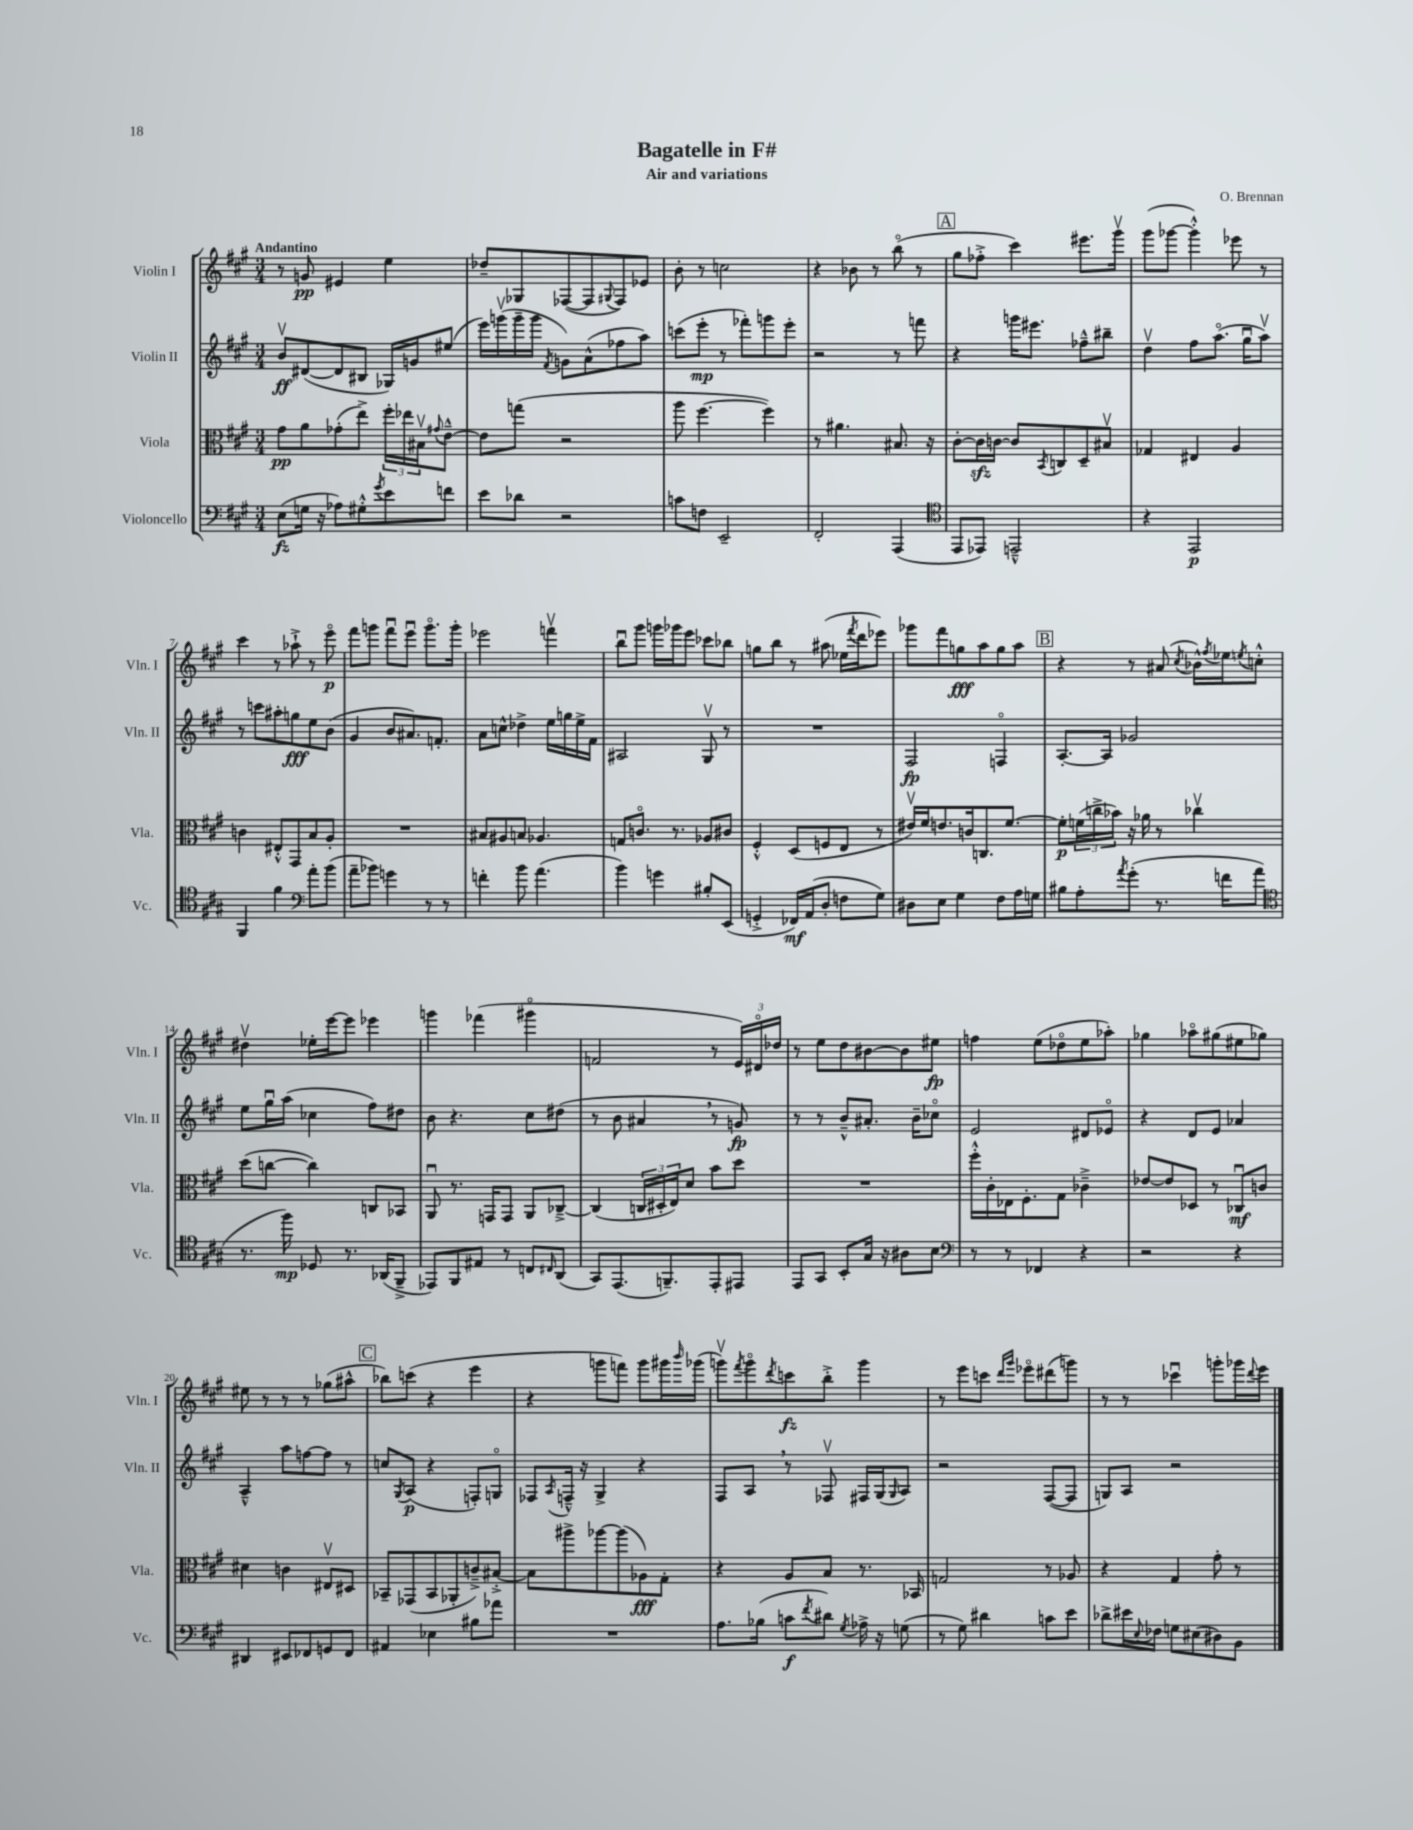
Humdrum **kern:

**kern	**dynam	**kern	**dynam	**kern	**dynam	**kern	**dynam
*part4	*part4	*part3	*part3	*part2	*part2	*part1	*part1
*staff4	*staff4	*staff3	*staff3	*staff2	*staff2	*staff1	*staff1
*I"Violoncello	*	*I"Viola	*	*I"Violin II	*	*I"Violin I	*
*I'Vc.	*	*I'Vla.	*	*I'Vln. II	*	*I'Vln. I	*
*clefF4	*	*clefC3	*	*clefG2	*	*clefG2	*
*k[f#c#g#]	*	*k[f#c#g#]	*	*k[f#c#g#]	*	*k[f#c#g#]	*
*M3/4	*	*M3/4	*	*M3/4	*	*M3/4	*
=1	=1	=1	=1	=1	=1	=1	=1
!	!	!	!	!	!	!LO:TX:a:B:t=Andantino	!
(8E\L	fz	8g#\L	pp	8bv/L	ff	8r	.
16Gn\Jk	.	8a\	.	([8d#X/	.	8gn/	pp
16r	.	.	.	.	.	.	.
8A-X\L)	.	(8g-X'\	.	8d#/]	.	4e#X/	.
8G#X'^^\	.	8ee^\J)	.	8B#X/J	.	.	.
8qg#/	.	.	.	.	.	.	.
8e\	.	24ff#'\LL	.	16G-X/LL)	.	4ee\	.
.	.	24ee-X\	.	.	.	.	.
.	.	.	.	16gn/J	.	.	.
.	.	24B#Xv\J	.	.	.	.	.
.	.	8qqg#X/	.	.	.	.	.
8fn\J	.	[8e~^^\J	.	(8ee#X/J	.	.	.
=2	=2	=2	=2	=2	=2	=2	=2
8e\L	.	8e\L]	.	16eee\LL)	.	8dd-X~/L	.
.	.	.	.	(16gggnv\	.	.	.
8d-X\J	.	(8ggn\J	.	16ggg~\	.	8G-X/	.
.	.	.	.	16ggg\JJ	.	.	.
.	.	.	.	8qf#/	.	.	.
2r	.	2r	.	8gn\L)	.	([8F-X/	.
.	.	.	.	(8a^^\	.	8F-/]	.
.	.	.	.	.	.	8qqG#X/	.
.	.	.	.	8ff-X\	.	8F-/)	.
.	.	.	.	8aa\J)	.	8e-X/J	.
=3	=3	=3	=3	=3	=3	=3	=3
8cn\L	.	8aa\	.	(8cccn\L	.	8b'\	.
8Fn\J	.	[4.ff#\	.	8eee'\J	mp	8r	.
2EE~/	.	.	.	8r	.	2ccn\	.
.	.	.	.	8fff-X'\L)	.	.	.
.	.	4ff#\])	.	8gggn\	.	.	.
.	.	.	.	8eee'\J	.	.	.
=4	=4	=4	=4	=4	=4	=4	=4
2FF#'/	.	8r	.	2r	.	4r	.
.	.	4.a#X\	.	.	.	.	.
.	.	.	.	.	.	8b-X\	.
.	.	.	.	.	.	8r	.
(4AAA/	.	8.B#X/	.	8r	.	(8bb\	.
.	.	.	.	8fffn\	.	8r	.
.	.	16r	.	.	.	.	.
!!LO:REH:place=s1:t=A
=5	=5	=5	=5	=5	=5	=5	=5
*clefC4	*	*	*	*	*	*	*
8EE/L	.	[8c#'\L	.	4r	.	8gg#\L	.
8EE-X/J)	.	16c#zz\L]	.	.	.	8ff-X'^\J	.
.	.	[16cn\JJ	.	.	.	.	.
2EEn~^^/	.	8c/L]	.	16gggn\KL	.	4ccc#\)	.
.	.	.	.	8.eee#X\J	.	.	.
.	.	8qBB/	.	.	.	.	.
.	.	8Cn/	.	.	.	.	.
.	.	8D~/	.	8ff-X~^^\L	.	8.eee#X\L	.
.	.	8B#Xv/J	.	8bb#X~\J	.	.	.
.	.	.	.	.	.	16ggg#v\Jk	.
=6	=6	=6	=6	=6	=6	=6	=6
4r	.	4G-X/	.	4ddv\	.	(8ggg#\L	.
.	.	.	.	.	.	[8ggg-X\J	.
2EE/	p	4E#X/	.	8ff#\L	.	4ggg-'^^\])	.
.	.	.	.	(8.aa\J	.	.	.
.	.	4A/	.	.	.	8eee-X\	.
.	.	.	.	16gg#u\KL	.	.	.
.	.	.	.	8aav\J)	.	8r	.
!!LO:LB:g=z
=7	=7	=7	=7	=7	=7	=7	=7
4FF#/	.	4cn\	.	8r	.	4ccc#\	.
.	.	.	.	8cccn\L	.	.	.
4f#\	.	8E#X'^^/L	.	8aa#X'\	.	8r	.
.	.	8GG#/	.	8ggn\	fff	8aa-X`^\	.
*clefF4	*	*	*	*	*	*	*
8a'\L	.	8B/	.	8ee\	.	8r	.
(8b\J	.	8A'/J	.	(8b\J	.	8eee\	p
=8	=8	=8	=8	=8	=8	=8	=8
8a~\L	.	2.r	.	4g#/	.	8fff#\L	.
8b-X\J)	.	.	.	.	.	8gggn\J	.
4gn\	.	.	.	8b/L	.	8fff#u\L	.
.	.	.	.	8.a#X/)	.	8eeeu\J	.
8r	.	.	.	.	.	8.ggg\L	.
.	.	.	.	8.fn'/J	.	.	.
8r	.	.	.	.	.	.	.
.	.	.	.	.	.	16ggg'\Jk	.
=9	=9	=9	=9	=9	=9	=9	=9
4fn'\	.	8B#X/L	.	8a\L	.	2eee-X\	.
.	.	8A#X/	.	8ccn^^\J	.	.	.
8b\	.	8Bn/J	.	4dd-X^\	.	.	.
(4.a\	.	4.A-X/	.	.	.	.	.
.	.	.	.	16ee\LL	.	4fffnv\	.
.	.	.	.	16ggn\	.	.	.
.	.	.	.	16ee^\	.	.	.
.	.	.	.	16f#\JJ	.	.	.
=10	=10	=10	=10	=10	=10	=10	=10
4b\)	.	8Gn/L	.	2A#X/	.	8bbu\L	.
.	.	8.cn/J	.	.	.	8ggg#\J	.
4gn\	.	.	.	.	.	16gggn\LL	.
.	.	8.r	.	.	.	16ggg-X\J	.
.	.	.	.	.	.	8eee\J	.
8B#X'/L	.	8A-X/L	.	8G#v/	.	8ccc-X\L	.
(8EE/J	.	8c#X/J	.	8r	.	8bb-X\J	.
=11	=11	=11	=11	=11	=11	=11	=11
4GGn'^/	.	4F#'^^/	.	2.r	.	8ggn\L	.
.	.	.	.	.	.	8bb\J	.
16FF-X/LL)	mf	(8D/L	.	.	.	8r	.
(16AA/J	.	.	.	.	.	.	.
8D'/J	.	8Fn/	.	.	.	(8aa#X\	.
8Fn\L	.	8E/J	.	.	.	16ee-X\LL	.
.	.	.	.	.	.	8qfff#/	.
.	.	.	.	.	.	16ddd\J	.
8G#\J)	.	8r	.	.	.	8eee-X\J)	.
=12	=12	=12	=12	=12	=12	=12	=12
8D#X\L	.	16e#Xv/LL)	.	2F#/	fp	8ggg-X\L	.
.	.	16f#/J	.	.	.	.	.
8E\J	.	8.en/	.	.	.	8fff#\	.
4G#\	.	.	.	.	.	8ggn\	fff
.	.	16cn/k	.	.	.	.	.
.	.	8.Cn/	.	.	.	8aa\	.
8F#\L	.	.	.	4Fn/	.	8gg\	.
.	.	[8.f#/J	.	.	.	.	.
16A\L	.	.	.	.	.	8aa\J	.
16Gn\JJ	.	.	.	.	.	.	.
!!LO:REH:place=s1:t=B
=13	=13	=13	=13	=13	=13	=13	=13
8B#X\L	.	8f#'\L]	p	[8.A'/L	.	4r	.
8A'\	.	(24fn\L	.	.	.	.	.
.	.	24ccn^\	.	.	.	.	.
.	.	.	.	16A/Jk]	.	.	.
.	.	24b-X\JJ)	.	.	.	.	.
8qa/	.	.	.	.	.	.	.
(8g#'\J	.	16r	.	2g-X/	.	8r	.
.	.	16a-X\	.	.	.	.	.
8.r	.	8r	.	.	.	(8a#X/	.
.	.	.	.	.	.	8qcc#/	.
.	.	4cc-Xv\	.	.	.	16b-X^^\LL)	.
.	.	.	.	.	.	8qff#/	.
16fn\KL	.	.	.	.	.	16ee-X\J	.
.	.	.	.	.	.	8qeen/	.
8a\J	.	.	.	.	.	8ccn'^^\J	.
!!LO:LB:g=z
=14	=14	=14	=14	=14	=14	=14	=14
*clefC4	*	*	*	*	*	*	*
8.r	.	(8dd\L	.	8ee\L	.	4dd#Xv\	.
.	.	[8ccn\J	.	16gg#u\L	.	.	.
16ff#\)	mp	.	.	(16aa\JJ	.	.	.
8D-X/	.	4cc\])	.	4cc-X\	.	16ee-X'\LL	.
.	.	.	.	.	.	[16eee\J	.
8.r	.	.	.	.	.	8eee\J]	.
.	.	8Cn/L	.	8ff#\L)	.	4eee-X\	.
(16AA-X/KL	.	.	.	.	.	.	.
8FF#~^/J	.	8BB-X/J	.	8dd#X\J	.	.	.
=15	=15	=15	=15	=15	=15	=15	=15
8EE-X/L)	.	8AAu/	.	8b\	.	4gggn\	.
8FF#/	.	8.r	.	4.r	.	.	.
8E#X/J	.	.	.	.	.	(4fff-X\	.
.	.	16GGn/KL	.	.	.	.	.
8r	.	8GG/J	.	.	.	.	.
8Cn/L	.	8AA/L	.	8cc#\L	.	4ggg#X\	.
16qqC#X/	.	.	.	.	.	.	.
(8AA/J	.	[8C-X~^/J	.	(8dd#X\J	.	.	.
=16	=16	=16	=16	=16	=16	=16	=16
8GG#/L)	.	(4C-/]	.	8r	.	2fn/	.
(8.EE/	.	.	.	8b\	.	.	.
.	.	24Cn/LL	.	4a#X,/	.	.	.
.	.	24D#X'/	.	.	.	.	.
8.FFn~/)	.	.	.	.	.	.	.
.	.	24E/J)	.	.	.	.	.
.	.	8d/J	.	.	.	.	.
8EE'/	.	8b\L	.	8r	.	8r	.
8EE#X/J	.	8dd\J	.	8gn/)	fp	24e/LL)	.
.	.	.	.	.	.	24d#X/	.
.	.	.	.	.	.	24dd-X/JJ	.
=17	=17	=17	=17	=17	=17	=17	=17
8EE/L	.	2.r	.	8r	.	8r	.
8GG#/J	.	.	.	8r	.	8ee\L	.
8BB'/L	.	.	.	8b~^^/L	.	8dd\	.
16G#/Jk	.	.	.	8.a#X'/J	.	[8b#X\	.
16r	.	.	.	.	.	.	.
8A#X\L	.	.	.	.	.	8b#\]	.
.	.	.	.	16b~\KL	.	.	.
8B\J	.	.	.	8cc-X\J	.	8ee#X\J	fp
=18	=18	=18	=18	=18	=18	=18	=18
*clefF4	*	*	*	*	*	*	*
8r	.	16ff#'^^\LL	.	2e/	.	4ffn\	.
.	.	16c#'\	.	.	.	.	.
8r	.	16E-X\J	.	.	.	.	.
.	.	8.F#'\	.	.	.	.	.
4FF-X/	.	.	.	.	.	(8ee\L	.
.	.	8G#\J	.	.	.	8dd-X\	.
4r	.	4c-X~^\	.	8d#X/L	.	8ee\	.
.	.	.	.	8e-X/J	.	8aa-X'\J)	.
=19	=19	=19	=19	=19	=19	=19	=19
2r	.	[8e-X/L	.	4r	.	4gg-X\	.
.	.	8e-/]	.	.	.	.	.
.	.	8D-X/J	.	8d/L	.	8aa-X\L	.
.	.	8r	.	8e/J	.	(8gg#X\	.
4r	.	8C-Xu/L	mf	4a-X/	.	8ee#X\	.
.	.	8cn/J	.	.	.	8gg-X\J)	.
!!LO:LB:g=z
=20	=20	=20	=20	=20	=20	=20	=20
4DD#X/	.	4d#X\	.	4A~^^/	.	8ee#X\	.
.	.	.	.	.	.	8r	.
8EE#X/L	.	4cn\	.	8aa\L	.	8r	.
8FF-X/	.	.	.	[8ffn\	.	8r	.
8GGn/	.	8E#Xv/L	.	8ff\J]	.	(8gg-X\L	.
8FF-/J	.	8D#X/J	.	8r	.	8aa#X^^\J	.
!!LO:REH:place=s1:t=C
=21	=21	=21	=21	=21	=21	=21	=21
4AA#X/	.	8BB-X~/L	.	8ccn/L	.	8bb-X\L)	.
.	.	.	.	8qG#/	.	.	.
.	.	(8GG-X/	.	(8A/J	p	(8cccn\J	.
4E-X\	.	8BB-/	.	4r	.	4r	.
.	.	8AA-X'/	.	.	.	.	.
8B#X\L	.	8cn~^/)	.	8Fn'/L)	.	4eee\	.
8a-X\J	.	[8B#X'^/J	.	8Gn/J	.	.	.
=22	=22	=22	=22	=22	=22	=22	=22
2.r	.	8B#\L]	.	8F-X/L	.	4r	.
.	.	.	.	8qA/	.	.	.
.	.	8aa#X^\	.	16Fn~^^/Jk	.	.	.
.	.	.	.	16r	.	.	.
.	.	[8aa-X\	.	4G#^/	.	8gggn\L	.
.	.	(8aa-\]	.	.	.	8fffn\J)	.
.	.	8A-X\)	fff	4r	.	8ggg\L	.
.	.	8G#'\J	.	.	.	16ggg#X\L	.
.	.	.	.	.	.	16qqbbb/	.
.	.	.	.	.	.	(16ggg-X\JJ	.
=23	=23	=23	=23	=23	=23	=23	=23
8.A\L	.	4r	.	8F#/L	.	8gggnv\L)	.
.	.	.	.	.	.	8qfff#/	.
.	.	.	.	8A,/J	.	8ggg\	.
(16B-X\Jk	.	.	.	.	.	.	.
.	.	.	.	.	.	8qddd/	.
8cn\L	f	8A/L	.	8r	.	8cccn\	fz
8qf#/	.	.	.	.	.	.	.
8d#X\J)	.	8B/J	.	8F-Xv/	.	8bb'^\J	.
8qG#/	.	.	.	.	.	.	.
16A-X^\	.	8.r	.	16F#X/LL	.	4ggg\	.
16r	.	.	.	(16G#/J	.	.	.
.	.	.	.	16qqG#/	.	.	.
(8Gn\	.	.	.	8A/J)	.	.	.
.	.	16BB-X/	.	.	.	.	.
=24	=24	=24	=24	=24	=24	=24	=24
8r	.	2Gn/	.	2r	.	8r	.
8G#\)	.	.	.	.	.	8eee\L	.
4d#X\	.	.	.	.	.	8cccn\J	.
.	.	.	.	.	.	16qqddd/LL	.
.	.	.	.	.	.	16qqggg#/JJ	.
.	.	.	.	.	.	8eee-X\L	.
8cn\L	.	8r	.	([8F#/L	.	(8ddd#X\	.
8e\J	.	8A-X/	.	8F#/J]	.	8gggn\J)	.
=25	=25	=25	=25	=25	=25	=25	=25
8d-X^\L	.	4r	.	8Gn/L)	.	8r	.
16e#X\L	.	.	.	8A/J	.	8r	.
8qqE/	.	.	.	.	.	.	.
16F-X\JJ	.	.	.	.	.	.	.
8Gn\L	.	4G#/	.	2r	.	4ccc-Xu\	.
(8E#X\	.	.	.	.	.	.	.
8D#X\)	.	8g#'\	.	.	.	8gggn'\L	.
8BB\J	.	8r	.	.	.	16ggg-X\L	.
.	.	.	.	.	.	8qqddd/	.
.	.	.	.	.	.	16eee\JJ	.
==	==	==	==	==	==	==	==
*-	*-	*-	*-	*-	*-	*-	*-
